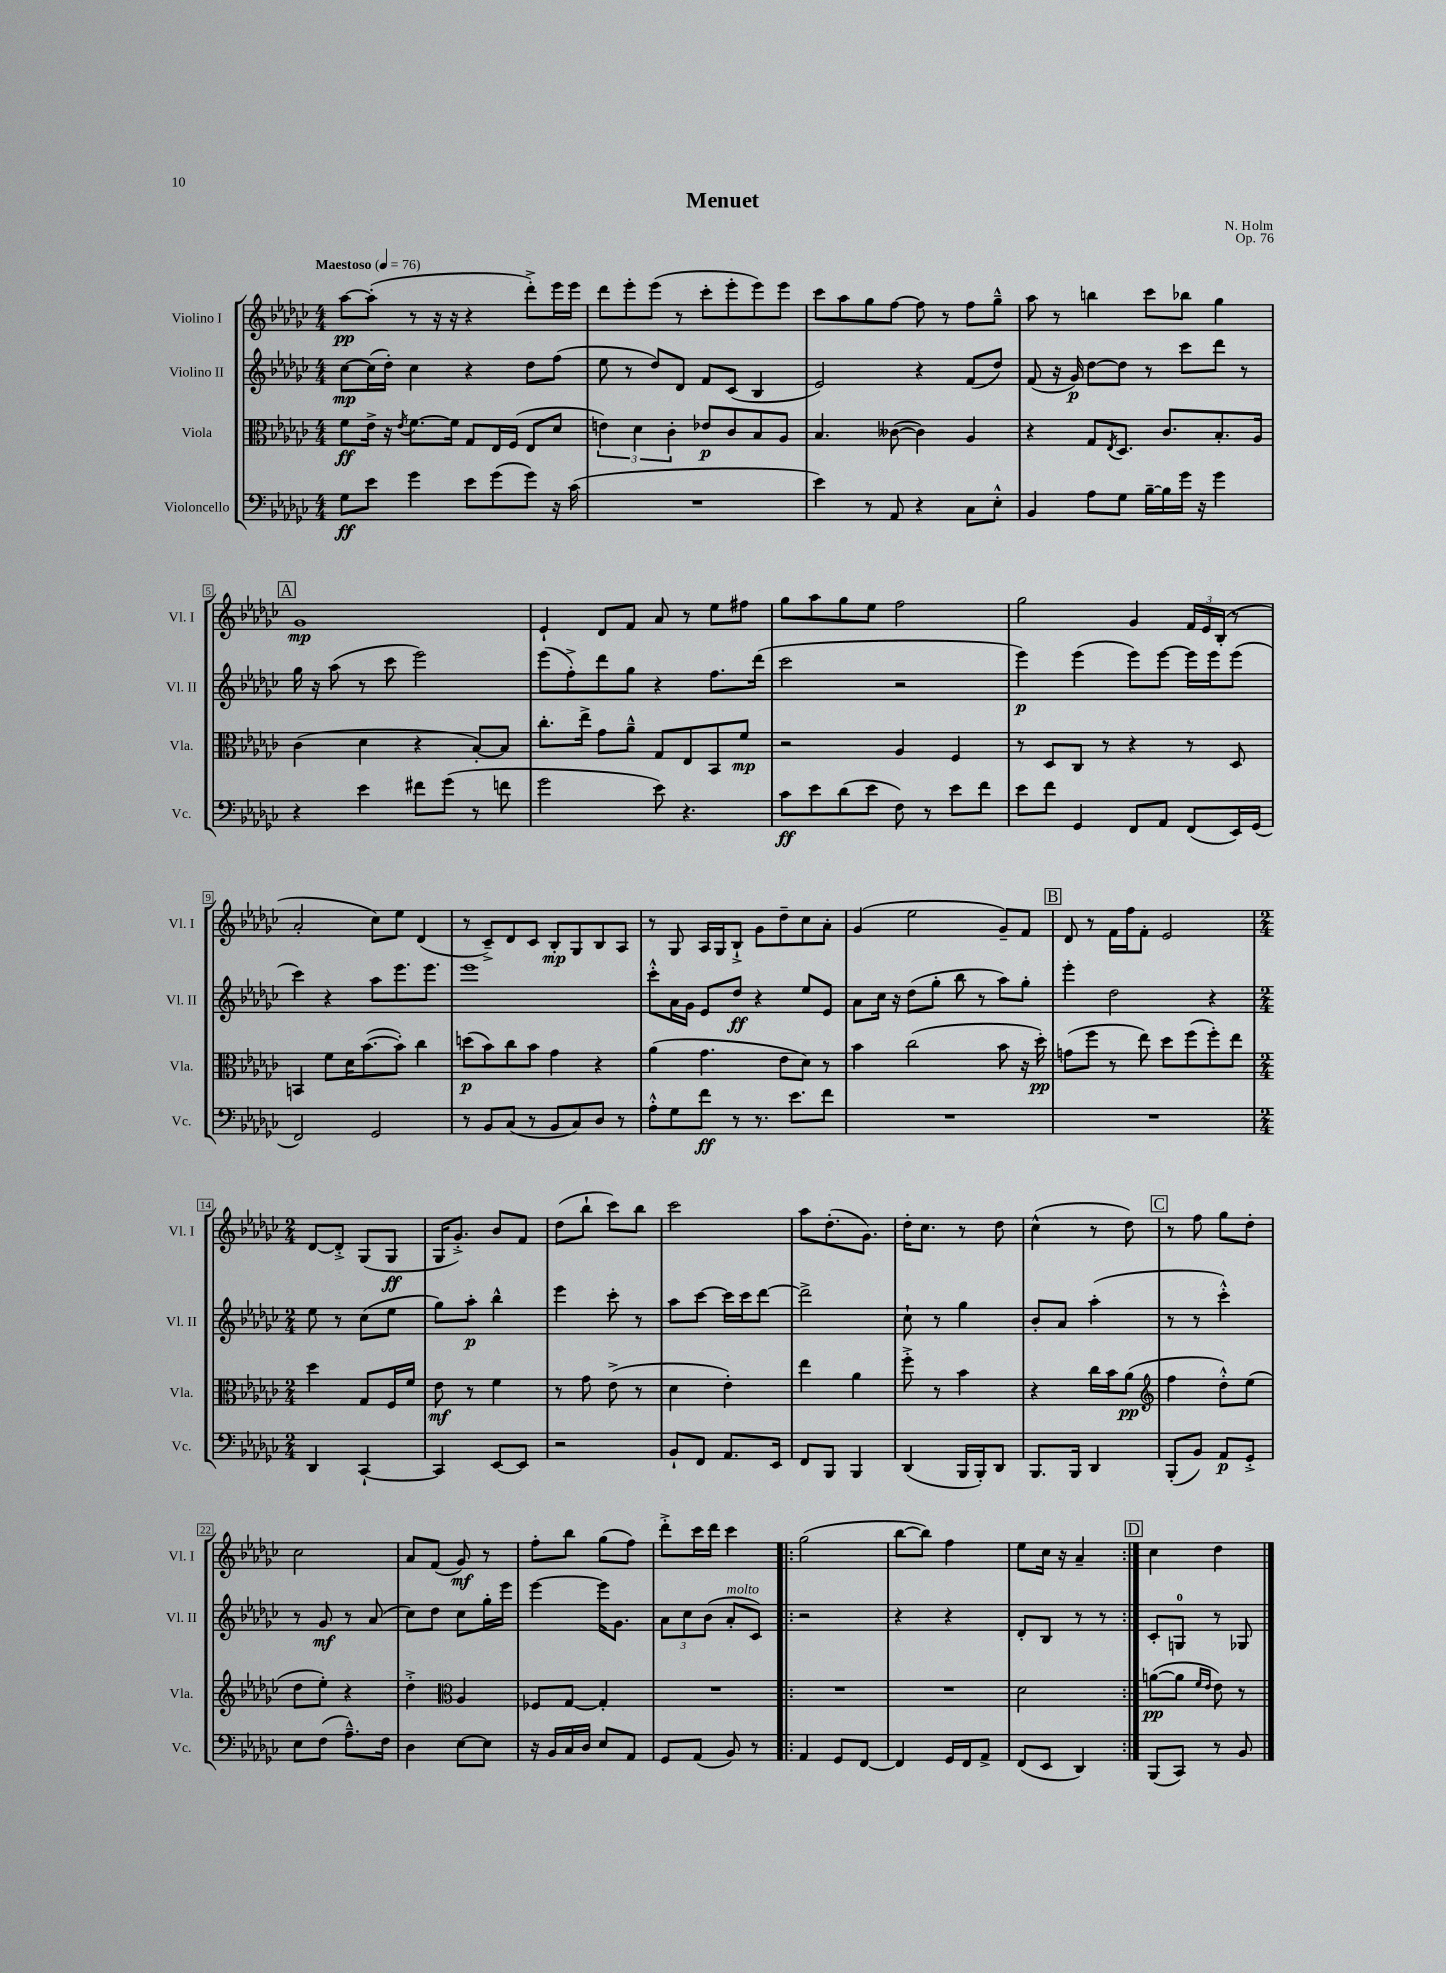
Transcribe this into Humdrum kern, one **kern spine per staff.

**kern	**kern	**kern	**kern
*staff4	*staff3	*staff2	*staff1
*clefF4	*clefC3	*clefG2	*clefG2
*k[b-e-a-d-g-c-]	*k[b-e-a-d-g-c-]	*k[b-e-a-d-g-c-]	*k[b-e-a-d-g-c-]
*M4/4	*M4/4	*M4/4	*M4/4
*MM76	*MM76	*MM76	*MM76
8G-	8f	[8cc-	[8aa-
8e-	16e-^	(16cc-]	(8aa-']
.	16r	16dd-')	.
.	8qe-	.	.
4g-	[8.f	4cc-	8r
.	.	.	16r
.	16f]	.	16r
8e-	8G-	4r	4r
(8g-	16E-	.	.
.	(16F	.	.
8g-)	8E-	8dd-	8ddd-'^)
16r	8d-	(8ff	16eee-
(16c-	.	.	16eee-
=	=	=	=
1r	6e)	8ee-	8ddd-
.	.	8r	8eee-'
.	6d-	.	.
.	.	8dd-)	(8eee-
.	6c-'	.	.
.	.	8d-	8r
.	8e-	8f	8ccc-'
.	8c-	(8c-	8eee-'
.	8B-	4B-	8eee-)
.	8A-	.	8eee-
=	=	=	=
4e-)	4.B-	2e-)	8ccc-
.	.	.	8aa-
8r	.	.	8gg-
8AA-	([8c--	.	[8ff
4r	4c--])	4r	8ff]
.	.	.	8r
8C-	4A-	(8f	8ff
8E-'^^	.	8dd-)	8gg-~^^
=	=	=	=
4BB-	4r	(8f	8aa-
.	.	16r	8r
.	.	16g-)	.
8A-	8G-	[8dd-	4bb
.	8qE-	.	.
8G-	8.D-	8dd-]	.
[16B-~	.	8r	8ccc-
16B-]	8.c-	.	.
16g-	.	8ccc-	8bb-
16r	.	.	.
4g-	8.B-'	8ddd-	4gg-
.	.	8r	.
.	16A-	.	.
=	=	=	=
4r	(4c-	16gg-	1g-
.	.	16r	.
.	.	(8aa-	.
4e-	4d-	8r	.
.	.	8ccc-	.
8f#	4r	2eee-)	.
(8g-	.	.	.
8r	[8B-')	.	.
8f	8B-]	.	.
=	=	=	=
2g-	8.cc-'	(8eee-	4e-`
.	.	8ff'^)	.
.	16ee-^	.	.
.	8g-	8ddd-	8d-
.	8a-~^^	8gg-	8f
8e-)	8G-	4r	8a-
4.r	8E-	.	8r
.	8BB-	8.ff	8ee-
.	8f	.	8ff#
.	.	(16ddd-	.
=	=	=	=
8c-	2r	2ccc-	8gg-
8e-	.	.	8aa-
(8d-	.	.	8gg-
8e-	.	.	8ee-
8F)	4A-	2r	2ff
8r	.	.	.
8e-	4F	.	.
8f	.	.	.
=	=	=	=
8e-	8r	4eee-)	2gg-
8f	8D-	.	.
4GG-	8C-	(4eee-	.
.	8r	.	.
8FF	4r	8eee-)	4g-
8AA-	.	[8eee-	.
(8FF	8r	16eee-]	24f
.	.	.	24e-
.	.	16eee-	.
.	.	.	(24B-'
16EE-)	8D-	(8eee-	8r
(16GG-	.	.	.
=	=	=	=
2FF)	4BB	4ccc-)	2a-'
.	8f	4r	.
.	16d-	.	.
.	([8.b-	.	.
2GG-	.	8aa-	8cc-)
.	8b-'])	8.eee-	8ee-
.	4cc-	.	(4d-
.	.	8.eee-	.
=	=	=	=
8r	(8dd	1eee-	8r
8BB-	8b-)	.	8c-~^)
(8C-	8cc-	.	8d-
8r	8b-	.	8c-
8BB-	4g-	.	8B-'
8C-)	.	.	8G-
8D-	4r	.	8B-
8r	.	.	8A-
=	=	=	=
8A-'^^	(4a-	8ccc-'^^	8r
8G-	.	16a-	8G-
.	.	16g-	.
8f	4.g-	8e-	16A-
.	.	.	16G-
8r	.	8dd-	8B-`^
8.r	.	4r	8g-
.	8e-	.	8dd-~
8.e-	.	.	.
.	8d-)	8ee-	8cc-
8f	8r	8e-	8a-'
=	=	=	=
1r	4b-	8a-	(4g-
.	.	16cc-	.
.	.	16r	.
.	(2cc-	(8dd-	2ee-
.	.	8gg-'	.
.	.	8bb-	.
.	.	8r	.
.	8b-	8aa-)	8g-~)
.	16r	8gg-'	8f
.	16dd-')	.	.
=	=	=	=
1r	(8g	4eee-'	8d-
.	8ff	.	8r
.	8r	2dd-	16f
.	.	.	16ff
.	8ee-)	.	8f'
.	8dd-	.	2e-
.	(8ff	.	.
.	8ff')	4r	.
.	8ee-	.	.
=	=	=	=
*M2/4	*M2/4	*M2/4	*M2/4
4DD-	4dd-	8ee-	[8d-
.	.	8r	8d-'^]
[4CC-`	8G-	(8cc-	(8G-
.	16F	8ee-	8G-
.	16f	.	.
=	=	=	=
4CC-]	8e-	8gg-)	16G-
.	.	.	8.g-'^)
.	8r	8aa-'	.
[8EE-	4f	4bb-^^	8b-
8EE-]	.	.	8f
=	=	=	=
2r	8r	4eee-	(8dd-
.	8g-	.	8bb-`
.	(8e-^	8ccc-'	8ccc-)
.	8r	8r	8bb-
=	=	=	=
8BB-`	4d-	8aa-	2ccc-
8FF	.	[8ccc-	.
8.AA-	4e-')	16ccc-]	.
.	.	16ccc-	.
.	.	[8ddd-	.
16EE-	.	.	.
=	=	=	=
8FF	4ee-	2ddd-^]	8aa-
8BBB-	.	.	(8.dd-'
4BBB-	4a-	.	.
.	.	.	8.g-)
=	=	=	=
(4DD-	8ff'^	8cc-`	16dd-'
.	.	.	8.cc-
.	8r	8r	.
16BBB-	4b-	4gg-	8r
16BBB-')	.	.	.
8DD-	.	.	8dd-
=	=	=	=
8.BBB-	4r	8b-'	(4cc-^^
.	.	8a-	.
16BBB-	.	.	.
4DD-	16cc-	(4aa-'	8r
.	16b-	.	.
.	(8a-	.	8dd-)
=	=	=	=
*	*clefG2	*	*
(8BBB-'	4ff	8r	8r
8BB-)	.	8r	8ff
8AA-	8dd-'^^)	4ccc-'^^)	8gg-
8GG-'^	(8ee-	.	8dd-'
=	=	=	=
8E-	8dd-	8r	2cc-
(8F	8ee-')	8g-	.
8.A-~^^)	4r	8r	.
.	.	(8a-	.
16F	.	.	.
=	=	=	=
4D-	4dd-'^	8cc-)	8a-
.	.	8dd-	(8f
*	*clefC3	*	*
[8E-	4A-	8cc-	8g-)
8E-]	.	16gg-'	8r
.	.	16eee-	.
=	=	=	=
16r	8F-	[4eee-	8ff'
16BB-	.	.	.
16C-	[8G-	.	8bb-
16D-	.	.	.
8E-	4G-']	16eee-]	(8gg-
.	.	8.g-	.
8AA-	.	.	8ff)
=	=	=	=
8GG-	2r	12a-	8ddd-'^
.	.	12cc-	.
(8AA-	.	.	16ccc-
.	.	(12b-	.
.	.	.	16ddd-
8BB-)	.	8a-'	4ccc-
8r	.	8c-)	.
=!|:	=!|:	=!|:	=!|:
4AA-	2r	2r	(2gg-
8GG-	.	.	.
[8FF	.	.	.
=	=	=	=
4FF]	2r	4r	[8bb-
.	.	.	8bb-])
16GG-	.	4r	4ff
16FF	.	.	.
8AA-^	.	.	.
=	=	=	=
(8FF	2d-	8d-'	8ee-
8EE-	.	8B-	16cc-
.	.	.	16r
4DD-)	.	8r	4a-~
.	.	8r	.
=:|!	=:|!	=:|!	=:|!
(8BBB-	([8a	8c-'	4cc-
8CC-)	8a]	8G	.
.	16qqf	.	.
.	16qqe-	.	.
8r	8e-)	8r	4dd-
8BB-	8r	8G-	.
==	==	==	==
*-	*-	*-	*-
